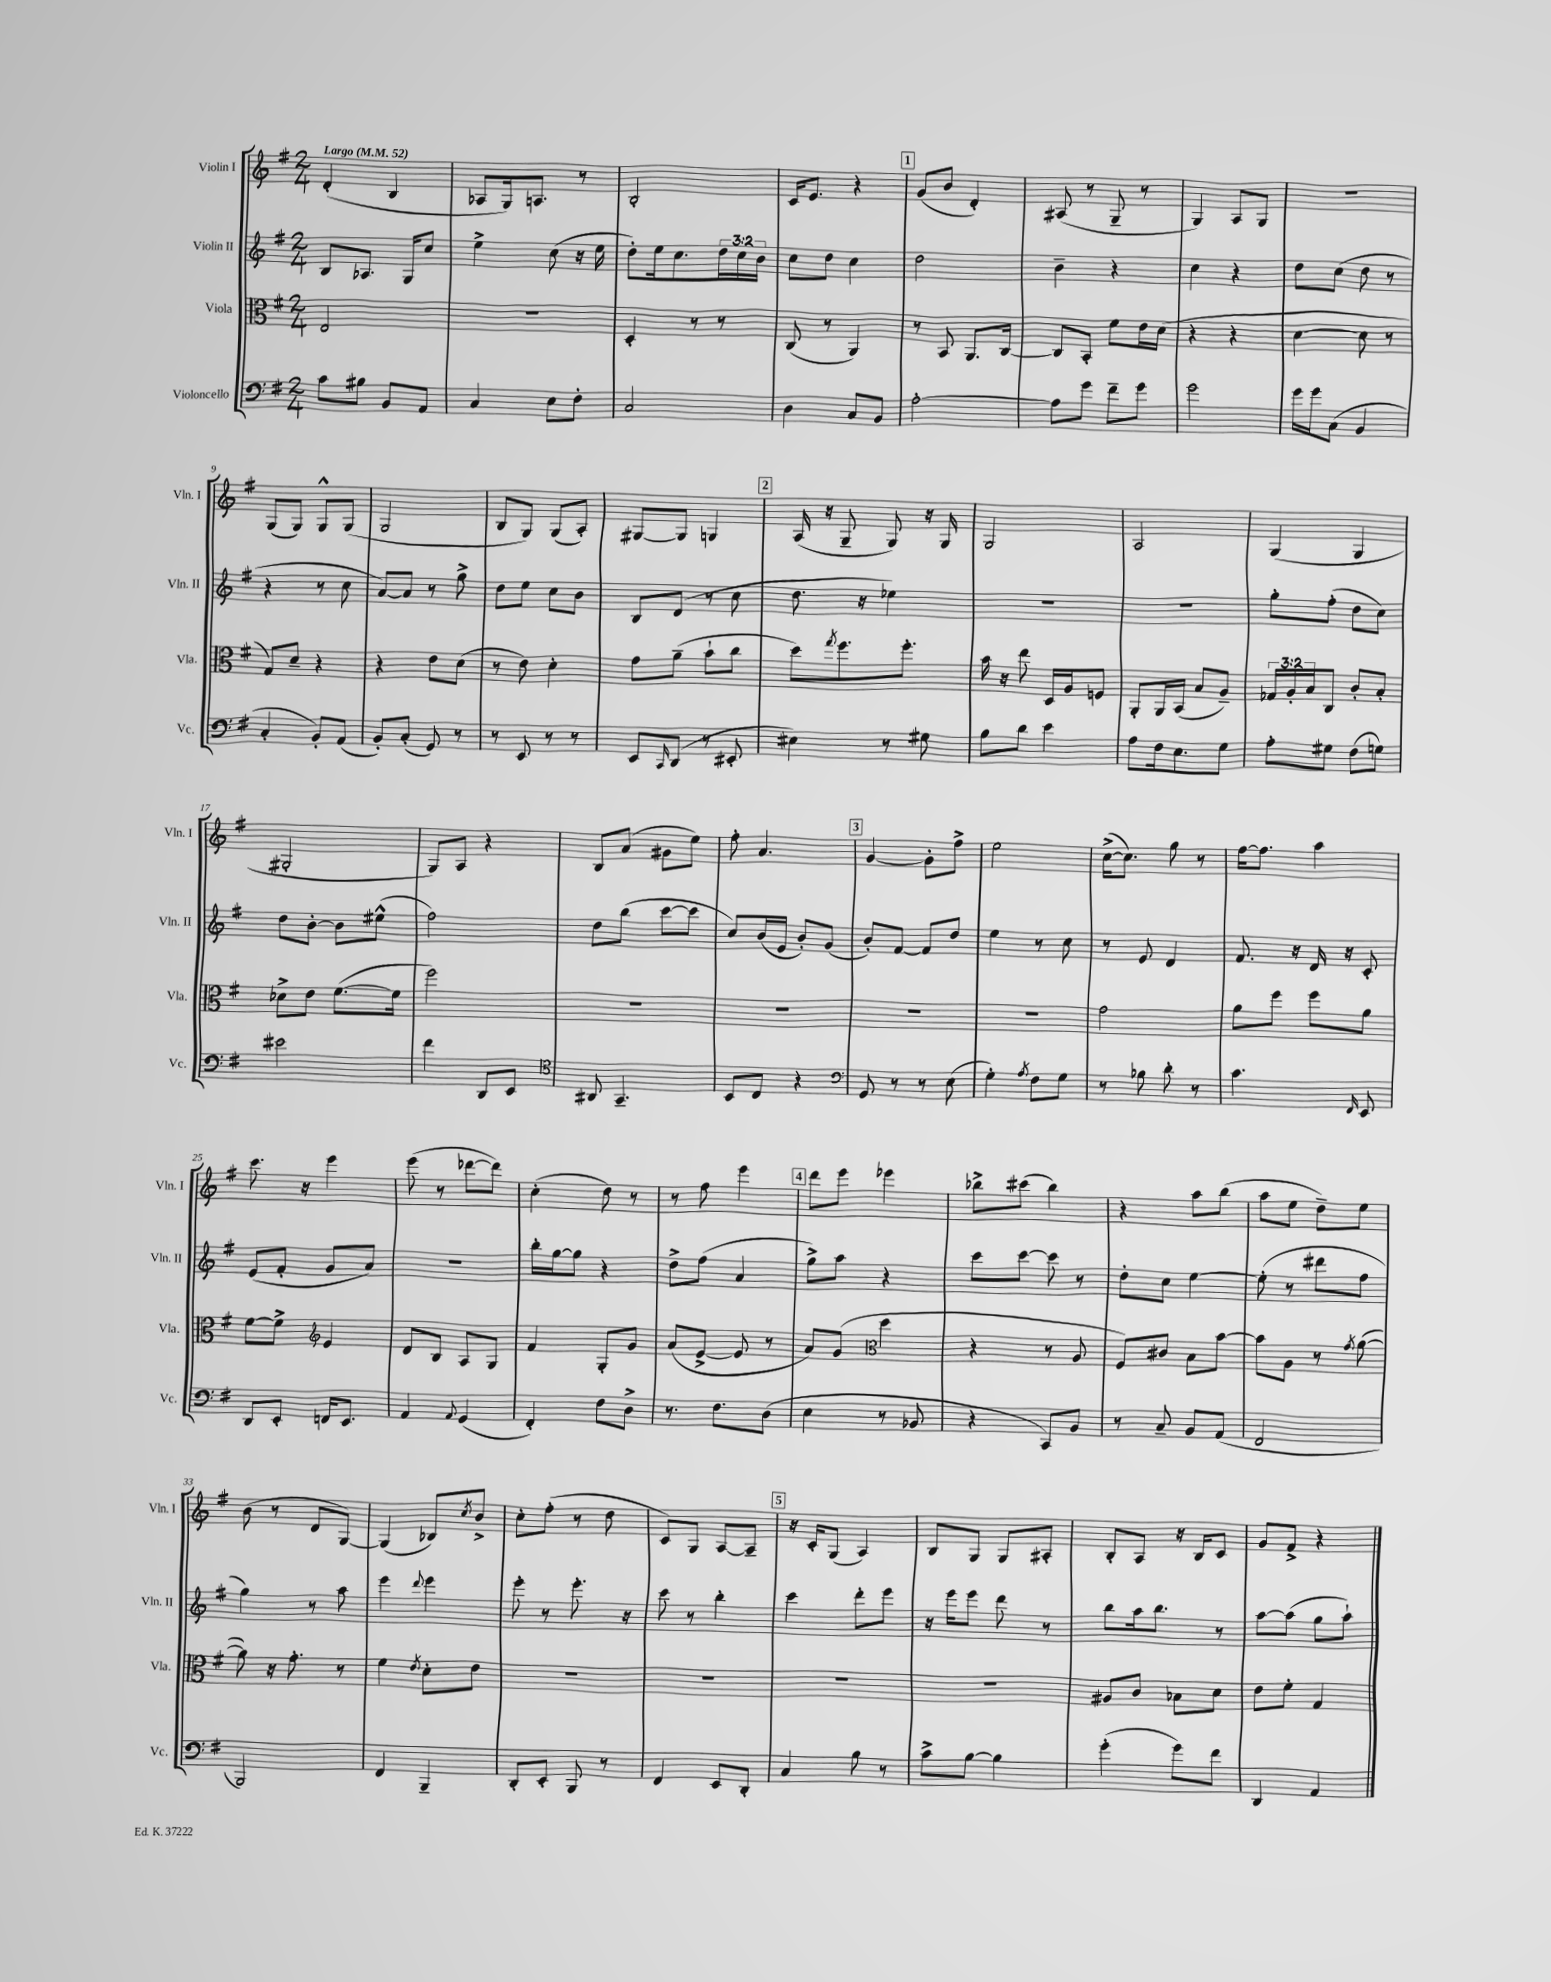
<<
\new StaffGroup <<
\new Staff = "s0" \with { instrumentName = "Violin I" shortInstrumentName = "Vln. I" } {
    \clef treble \key g \major \numericTimeSignature \time 2/4 \tempo "Largo" 4 = 52
    d'4-.( b4 |
    aes8 g16) a8. r8 |
    b2-. |
    c'16 e'8. r4 |
    \mark \markup { \box "1" } g'8( b'8 d'4-.) |
    ais8( r8 g8-- r8 |
    g4) a8 g8 |
    R2 |
    g8( g8) g8-^ g8( |
    g2 |
    b8 g8) g8( a8-.) |
    gis8~ gis8 g4 |
    \mark \markup { \box "2" } a16( r16 g8-- g8) r16 g16 |
    g2 |
    a2 |
    g4( g4 |
    gis2-. |
    g8) a8 r4 |
    b8 a'8( gis'8 e''8) |
    fis''8-. a'4. |
    \mark \markup { \box "3" } g'4~ g'8-. fis''8-> |
    e''2 |
    c''16~->( c''8.) g''8 r8 |
    fis''16~ fis''8. a''4 |
    c'''8. r16 e'''4 |
    e'''8( r8 des'''8~ des'''8) |
    c''4-.( d''8) r8 |
    r8 fis''8 e'''4 |
    \mark \markup { \box "4" } d'''8 e'''8 ees'''4 |
    bes''8-> cis'''8( bes''4) |
    r4 a''8 b''8( |
    a''8 e''8 d''8--) e''8 |
    b'8( r8 d'8 g8~) |
    g4( bes8) \acciaccatura { c''8 } b'8-> |
    c''8-. fis''8-.( r8 d''8 |
    c'8) g8 a8~ a8-- |
    \mark \markup { \box "5" } r16 c'16-. g8( a4) |
    b8 g8 g8 ais8-. |
    b8-. a8 r16 b16 c'8 |
    g'8 fis'8-> r4 \bar "|." |
}
\new Staff = "s1" \with { instrumentName = "Violin II" shortInstrumentName = "Vln. II" } {
    \clef treble \key g \major \numericTimeSignature \time 2/4 \override Staff.TupletNumber.text = #tuplet-number::calc-fraction-text
    b8 aes8. g16 c''8 |
    e''4-> c''8( r16 e''16 |
    d''8-.) e''16 c''8. \tuplet 3/2 { d''16 c''16 b'16 } |
    c''8 d''8 c''4 |
    \mark \markup { \box "1" } d''2 |
    b'4-- r4 |
    c''4 r4 |
    d''8 c''8( d''8 r8 |
    r4 r8 c''8 |
    a'8~) a'8 r8 g''8-> |
    d''8 e''8 c''8 b'8 |
    b8 d'8( r8 c''8 |
    \mark \markup { \box "2" } d''8. r16 ees''4) |
    R2 |
    R2 |
    g''8-. fis''8-.( d''8 c''8) |
    d''8 b'8~-. b'8 eis''8-^( |
    fis''2) |
    d''8 b''8( c'''8~ c'''8 |
    c''8) b'16( e'16 b'8-.) g'8( |
    \mark \markup { \box "3" } b'8-.) fis'8~ fis'8 d''8 |
    e''4 r8 c''8 |
    r8 e'8 d'4 |
    fis'8. r16 d'16 r16 c'8-. |
    e'8( fis'8-. g'8 a'8) |
    r2 |
    b''16-. g''16~ g''8 r4 |
    d''8-> fis''8( a'4 |
    \mark \markup { \box "4" } g''8->) a''8 r4 |
    c'''8 c'''8~ c'''8 r8 |
    d''8-. c''8 e''4~ |
    e''8-.( r8 dis'''8 fis''8 |
    g''4) r8 a''8 |
    e'''4 \appoggiatura { d'''8 } e'''4 |
    e'''8-. r8 e'''8.-. r16 |
    c'''8 r8 b''4-. |
    \mark \markup { \box "5" } c'''4 d'''8-. e'''8 |
    r16 e'''16 e'''8 d'''8 r8 |
    b''8 a''16 b''8. r8 |
    a''8~ a''8( g''8 a''8-!) \bar "|." |
}
\new Staff = "s2" \with { instrumentName = "Viola" shortInstrumentName = "Vla." } {
    \clef alto \key g \major \numericTimeSignature \time 2/4 \override Staff.TupletNumber.text = #tuplet-number::calc-fraction-text
    e2 |
    R2 |
    d4-. r8 r8 |
    c8( r8 a,4) |
    \mark \markup { \box "1" } r8 b,8 a,8. c16~ |
    c8 b,8-. fis'8 e'16 d'16( |
    r4 r4 |
    d'4~ d'8 r8 |
    g8) d'8-- r4 |
    r4 e'8 d'8( |
    r8 e'8) d'4-. |
    g'8 a'8--( b'8-! c''8 |
    \mark \markup { \box "2" } d''8) \acciaccatura { g''8 } fis''8. fis''8.-. |
    b'16 r16 e''8 d16 a16 f8 |
    a,8-. a,16 b,16( b8 a8--) |
    \tuplet 3/2 { ges16 a16-. b16 } c8 c'8-. b8-. |
    des'8-> e'8 fis'8.~( fis'16 |
    fis''2) |
    R2 |
    R2 |
    \mark \markup { \box "3" } R2 |
    R2 |
    g'2 |
    a'8 fis''8 fis''8 a'8 |
    fis'8~ fis'8-> \clef treble e'4 |
    d'8 b8 a8 g8 |
    fis'4 g8-. g'8 |
    a'8( e'8~-> e'8 r8 |
    \mark \markup { \box "4" } a'8) g'8( \clef alto d''4 |
    r4 r8 a8 |
    fis8) cis'8 b8 b'8~ |
    b'8 a8 r8 \acciaccatura { g'8 } a'8~( |
    a'8) r16 g'8.-. r8 |
    fis'4 \acciaccatura { e'8 } d'8-. e'8 |
    R2 |
    R2 |
    \mark \markup { \box "5" } R2 |
    R2 |
    ais8 c'8 bes8 d'8 |
    e'8 fis'8-. g4 \bar "|." |
}
\new Staff = "s3" \with { instrumentName = "Violoncello" shortInstrumentName = "Vc." } {
    \clef bass \key g \major \numericTimeSignature \time 2/4
    c'8 bis8 b,8 a,8 |
    c4 e8 fis8-. |
    c2 |
    d4 c8 b,8 |
    \mark \markup { \box "1" } a2~-. |
    a8 g'8 fis'8-- g'8 |
    g'2 |
    g'16 g'16 c8( b,4 |
    c4-. b,8-.) a,8( |
    b,8-.) c8-.( g,8) r8 |
    r8 e,8 r8 r8 |
    e,8 \grace { c,16 } d,8( r8 eis,8-. |
    \mark \markup { \box "2" } eis4) r8 gis8 |
    b8 d'8 e'4 |
    a8 fis16 e8. g8 |
    a8-. gis8 fis8( g8) |
    eis'2 |
    fis'4 d,8 e,8 |
    \clef tenor ais,8 g,4.-- |
    b,8 c8 r4 |
    \mark \markup { \box "3" } \clef bass g,8 r8 r8 e8( |
    g4-.) \acciaccatura { a8 } fis8 g8 |
    r8 bes8 d'8-. r8 |
    c'4. \grace { fis,16 } e,8 |
    d,8 e,8-. f,16 e,8. |
    a,4 \appoggiatura { a,8 } g,4( |
    fis,4-.) fis8 d8-> |
    r8. fis8. d8( |
    \mark \markup { \box "4" } e4 r8 bes,8 |
    r4 c,8) b,8 |
    r8 c8-- b,8 a,8( |
    fis,2 |
    b,,2) |
    fis,4 b,,4-- |
    d,8-. e,8-. b,,8 r8 |
    fis,4 e,8 d,8-. |
    \mark \markup { \box "5" } c4 b8 r8 |
    c'8-> b8~ b4 |
    g'4-.( g'8) fis'8 |
    d,4 a,4 \bar "|." |
}
>>
>>
